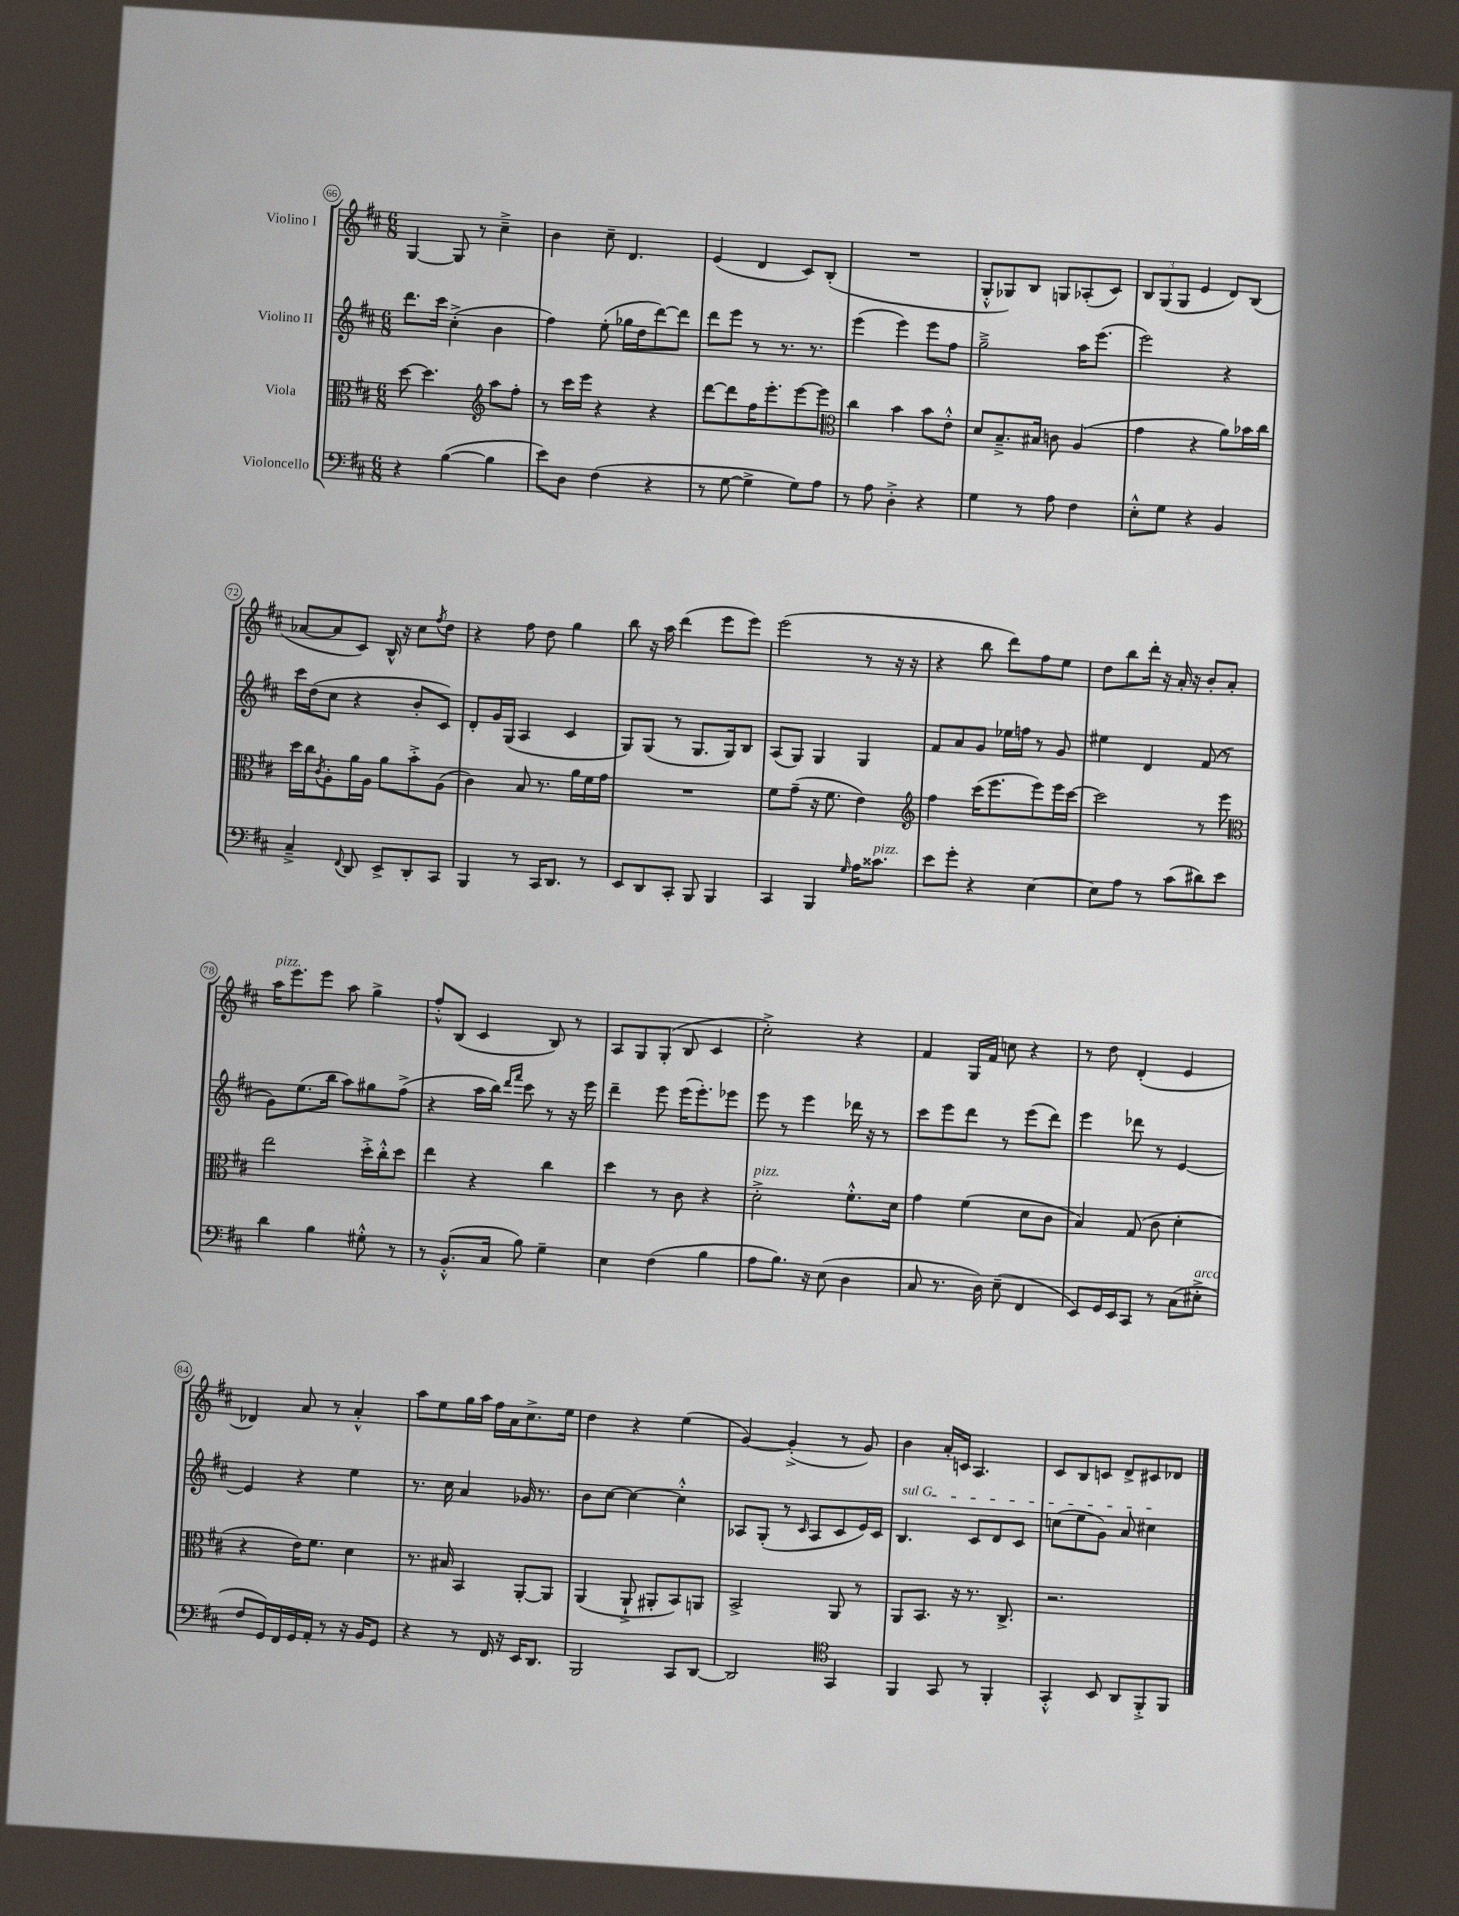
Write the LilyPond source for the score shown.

<<
\new StaffGroup <<
\new Staff = "s0" \with { instrumentName = "Violino I" } {
    \clef treble \key d \major \numericTimeSignature \time 6/8
    g4~ g8 r8 cis''4---> |
    b'4 cis''8-- d'4. |
    e'4( d'4 cis'8) b8-.( |
    R2. |
    g8-.-^ ges8) b8 g8 aes8-.( cis'8) |
    \tuplet 3/2 { b8 g8( g8 } e'4 d'8) b8( |
    aes'8~ aes'8 cis'8) b16-^ r16 cis''8 \acciaccatura { fis''8 } d''8 |
    r4 fis''8 d''8 g''4 |
    b''8 r16 a''16 d'''4( e'''8 e'''8) |
    e'''2( r8 r16 r16 |
    r4 b''8 d'''8) fis''8 e''8 |
    d''8 b''8 d'''16-. r16 a'16-. r16 b'8-. a'8-. |
    a''16^\markup { \italic "pizz." } e'''8. e'''8 a''8 g''4-> |
    fis''8-.-^ b8( cis'4 b8) r8 |
    a8 g8 g8-.( b8 cis'4 |
    cis''2-.->) r4 |
    fis'4 g16 fis'16 c''8 r4 |
    r8 d''8 d'4-.( e'4 |
    des'4) a'8 r8 a'4-.-^ |
    a''8 e''8 g''16 a''16 fis''16 a'16 cis''8.-> e''16 |
    d''4 r4 e''4( |
    g'4~) g'4-.->( r8 g'8) |
    b'4 a'16-. c'16 a4. |
    cis'8 b8 c'8 d'8-> cis'8 des'8 \bar "|." |
}
\new Staff = "s1" \with { instrumentName = "Violino II" } {
    \clef treble \key d \major \numericTimeSignature \time 6/8
    d'''8. cis'''16 cis''4-.->( b'4 |
    fis''4) e''8-.( ges''16 d''16 d'''8~) d'''8 |
    d'''8 e'''8 r8 r8. r8. |
    e'''4( e'''4) e'''8 fis''8 |
    g''2---> a''16 e'''8.( |
    e'''2) r4 |
    cis'''16 d''16( cis''8 r4 b'8-. cis'8) |
    d'8-. g'16 g16( a4 cis'4 |
    g8) g8( r8 g8. g16) b8 |
    a8( g8) g4 g4 |
    fis'8 a'8 g'8 ees''16 f''16 r8 g'8 |
    eis''4 d'4 fis'8( r8 |
    g'8) e''8.( b''16 a''8) gis''8 fis''8->( |
    r4 a''16 b''16) \grace { d'''16 fis'''16 } cis'''8 r8 r16 e'''16 |
    d'''4-- e'''8 e'''16( e'''8.-.) ees'''8 |
    e'''8 r8 e'''4 des'''16 r16 r8 |
    cis'''8 e'''8 d'''8 r8 e'''8( d'''8) |
    e'''4 des'''8 r8 e'4~ |
    e'4 r4 e''4 |
    r8. cis''16 a'4 ges'16 r8. |
    b'8 cis''8~ cis''4~ cis''4-.-^ |
    aes8 g8-.( r8 \grace { cis'16 } aes8 cis'8 e'16) cis'16 |
    \once \override TextSpanner.bound-details.left.text = \markup { \italic "sul G" } b4.\startTextSpan cis'8 d'8 cis'8 |
    c''8( e''8 g'8) a'8 cis''4\stopTextSpan \bar "|." |
}
\new Staff = "s2" \with { instrumentName = "Viola" } {
    \clef alto \key d \major \numericTimeSignature \time 6/8
    d''8~ d''4. \clef treble a''8 fis''8-. |
    r8 cis'''16 e'''16 r4 r4 |
    d'''8~ d'''8 fis''16 e'''8.-. e'''8~ e'''8 |
    \clef alto cis''4 b'4 b'8 e'8-.-^ |
    d'8 b8.---> bis16 c'8 a4( |
    g'4 r4 a'8) bes'16 cis''16 |
    d''16 cis''16 \acciaccatura { cis'8 } a8-. a'16 a16 a'8 b'8-.-> a8( |
    cis'4) b8 r8. a'16 fis'16 g'16 |
    R2. |
    fis'8 g'8--( r16 fis'8. e'4) |
    \clef treble fis''4 cis'''16( e'''8. e'''8) e'''16 cis'''16~ |
    cis'''2 r8 e'''8 |
    \clef alto e''2 d''16-.-> cis''16-.-^ d''8 |
    e''4 r4 cis''4 |
    d''4 r8 cis'8 r4 |
    d'2-.->^\markup { \italic "pizz." } fis'8.-.-^ d'16 |
    g'4 fis'4( d'8 cis'8 |
    b4) g8( cis'8 d'4-. |
    r4 e'16) fis'8. d'4 |
    r8. bis16 b,4 a,8~-. a,8 |
    a,4( a,8-!-> ais,8-. b,8) a,8 |
    b,2-> a,8 r8 |
    a,8 b,8. r16 r8. cis8.-> |
    r2. \bar "|." |
}
\new Staff = "s3" \with { instrumentName = "Violoncello" } {
    \clef bass \key d \major \numericTimeSignature \time 6/8
    r4 b4~( b4 |
    e'8) d8 fis4( r4 |
    r8 g8~ g4-> g8) a8 |
    r8 a8 d4-.-> r4 |
    g4 r8 a8 fis4 |
    e8-.-^ g8 r4 b,4 |
    cis4---> \appoggiatura { fis,8 } d,8 e,8-> d,8-. cis,8 |
    b,,4 r8 cis,16 d,8. r8 |
    e,8 d,8 cis,8-. b,,8 b,,4 |
    cis,4 b,,4 \grace { g16 } a16 cisis'8.^\markup { \italic "pizz." } |
    e'8 g'8-. r4 e4~ |
    e8 a8 r8 cis'8( dis'8) e'8 |
    d'4 b4 gis8-.-^ r8 |
    r8 b,8.-.-^( cis16 b8) g4-- |
    e4 fis4( b4 |
    a8 b8.) r16 e8( d4 |
    cis8 r8. d16) e8--( fis,4 |
    e,8) g,16 e,16 cis,8 r8 cis8( eis8-.->^\markup { \italic "arco" } |
    fis8 g,16) fis,16 g,16 a,16-. r8 r16 b,16 g,8 |
    r4 r8 fis,16 r16 e,16 d,8. |
    b,,2 cis,8 d,8~ |
    d,2 \clef tenor g,4 |
    fis,4 g,8 r8 fis,4-. |
    g,4-.-^ b,8 a,8 fis,8-.-> fis,8 \bar "|." |
}
>>
>>
\layout { \context { \Score currentBarNumber = #66 \override BarNumber.stencil = #(make-stencil-circler 0.1 0.3 ly:text-interface::print) } }
